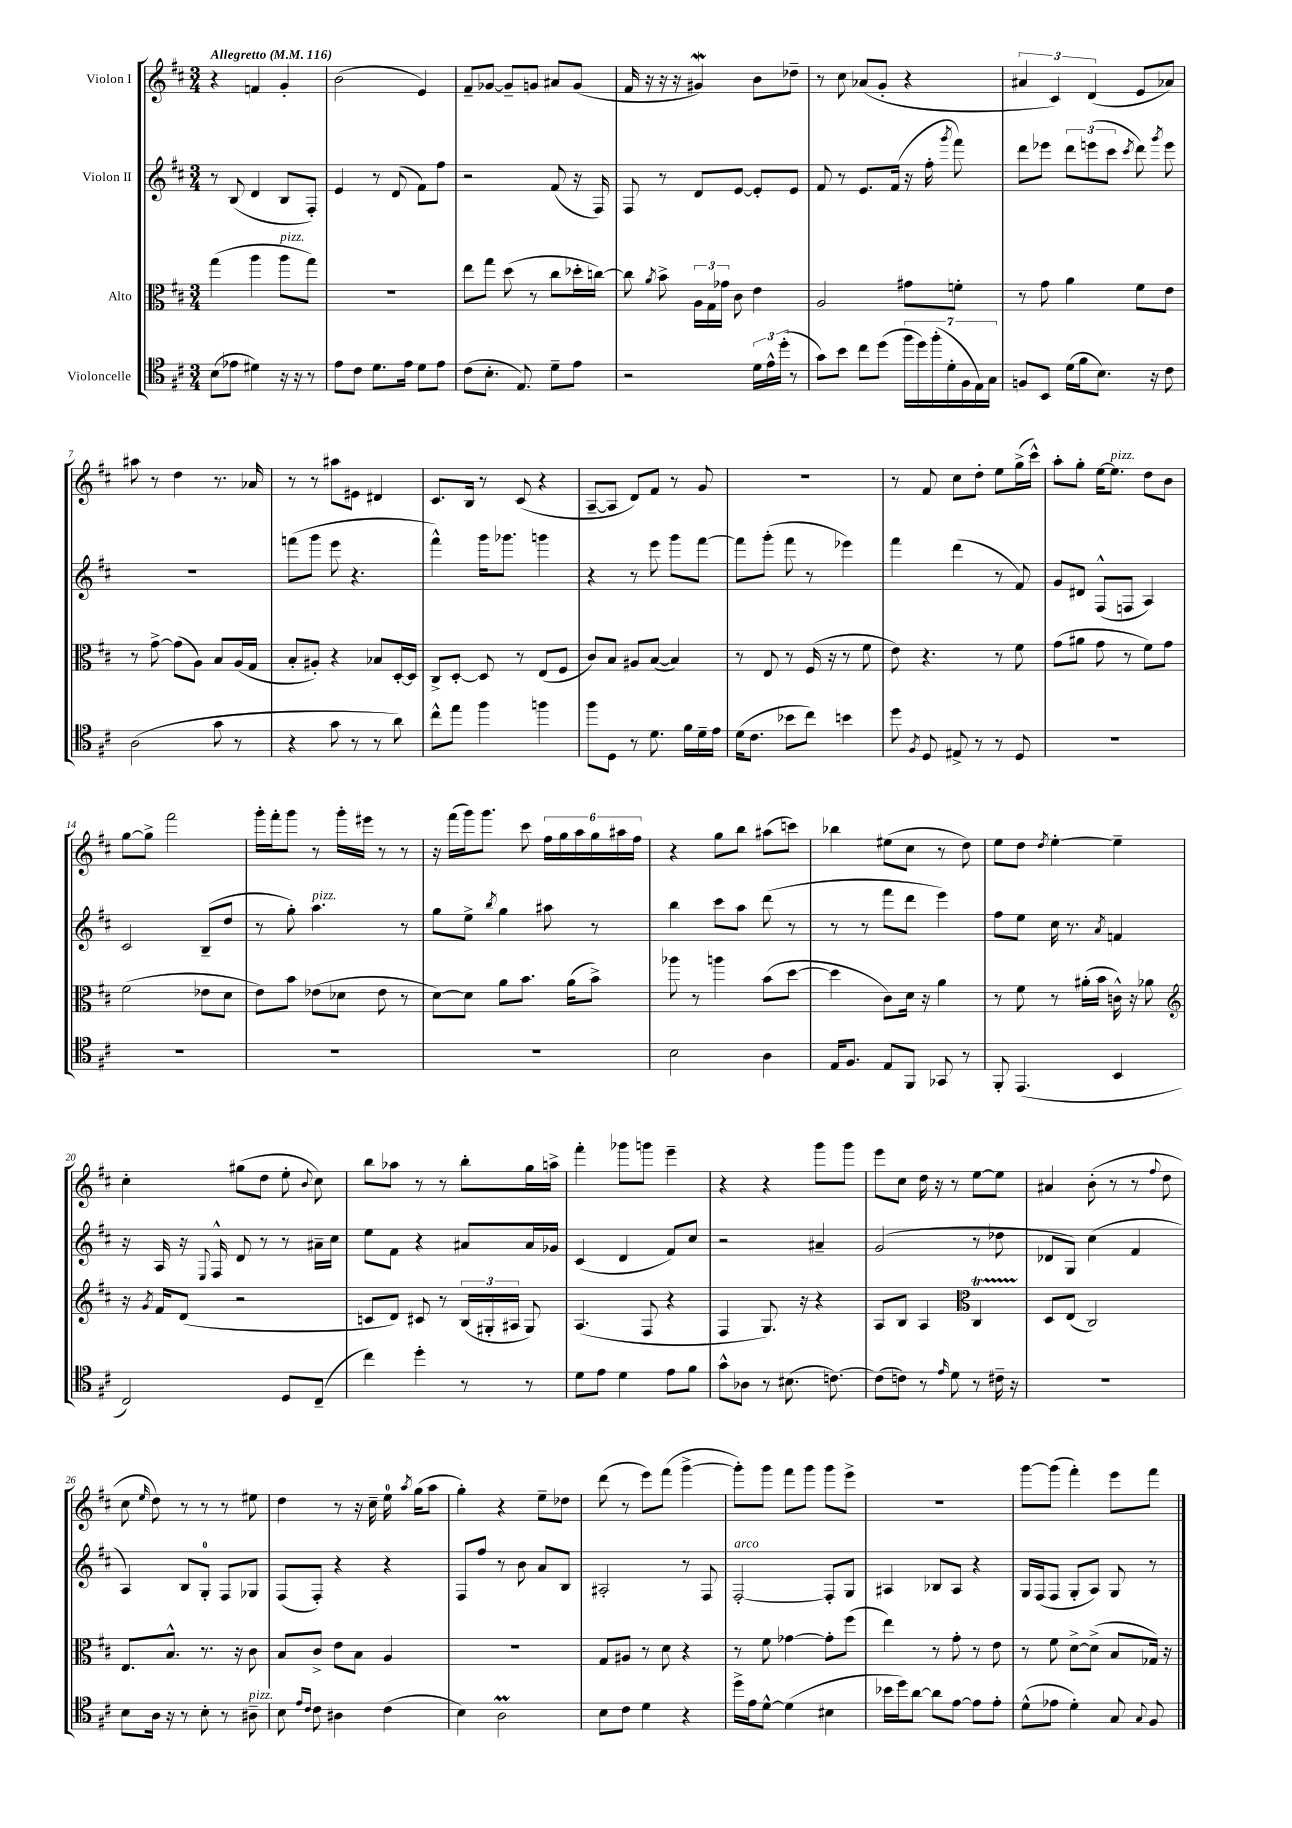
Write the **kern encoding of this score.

**kern	**kern	**kern	**kern
*staff4	*staff3	*staff2	*staff1
*clefC4	*clefC3	*clefG2	*clefG2
*k[f#c#]	*k[f#c#]	*k[f#c#]	*k[f#c#]
*M3/4	*M3/4	*M3/4	*M3/4
*MM116	*MM116	*MM116	*MM116
(8B	(4gg	8r	4r
8e-	.	(8B	.
4d#)	4aa	4d	4f
16r	8aa	8B	4g'
16r	.	.	.
8r	8gg)	8F#')	.
=	=	=	=
8e	2.r	4e	(2b
8c#	.	.	.
8.d	.	8r	.
.	.	(8d	.
16e	.	.	.
8d	.	8f#)	4e)
8e	.	8ff#	.
=	=	=	=
(8c#	8ee	2r	8f#~
8.B'	8gg	.	[8g-
.	(8dd	.	8g-~]
8.E)	.	.	.
.	8r	.	8g
8d~	8cc#	(8f#	8a#
8e	16dd-'	16r	(8g
.	[16cc)	16F#)	.
=	=	=	=
2r	8cc]	8F#	16f#
.	.	.	16r
.	8qa	.	.
.	8b^	8r	16r
.	.	.	16r
.	24A	8d	4g#)
.	24G	.	.
.	24g-	.	.
.	8c#	[8e	.
24d	4e	8e']	8b
24e^^	.	.	.
(24dd'	.	.	.
8r	.	8e	8dd-~
=	=	=	=
8g)	2A	8f#	8r
8b	.	8r	8cc#
8cc#	.	8.e	(8a-
(8dd	.	.	8g'
.	.	(16f#	.
28ff#	8g#	16r	4r
28dd)	.	.	.
.	.	16ff#'	.
(28ff#'	.	.	.
28d'	.	.	.
.	.	8qggg	.
.	8f'	8fff#)	.
28F#	.	.	.
28E)	.	.	.
28G	.	.	.
=	=	=	=
8F	8r	8ddd	6a#
8BB	8g	8eee-	.
.	.	.	6c#)
(16d	4a	12ddd	.
16f#	.	.	.
.	.	(12eee	(6d
8.B)	.	.	.
.	.	12ccc#	.
.	.	8qccc#	.
.	8f#	8ddd)	8e
16r	.	.	.
.	.	8qggg	.
8c#	8e	8eee	8a-)
=	=	=	=
(2A	8r	2.r	8aa#
.	[8g^	.	8r
.	(8g]	.	4dd
.	8A)	.	.
8g	8B	.	8.r
8r	(16A	.	.
.	16G	.	16a-
=	=	=	=
4r	8B'	(8fff	8r
.	8A#')	8ggg	8r
8g	4r	8eee	8aa#
8r	.	4.r	8e#
8r	8B-	.	4d#
8a)	[16D'	.	.
.	16D]	.	.
=	=	=	=
8cc#^^	8C#^	4fff#^^)	8.c#
8ee	[8D'	.	.
.	.	.	16B
4ff#	8D]	16ggg	8r
.	.	8.ggg-	.
.	8r	.	(8c#
4ff	(8E	4ggg	4r
.	8F#	.	.
=	=	=	=
8ff#	8c#)	4r	[8A~
8D	8B	.	8A]
8r	8A#	8r	8d)
8.d	([8B	8eee	8f#
.	4B])	8ggg	8r
16f#	.	.	.
16d~	.	[8fff#	8g
16e	.	.	.
=	=	=	=
(16d	8r	8fff#]	2.r
8.c#	.	.	.
.	8E	(8ggg'	.
8b-	8r	8fff#	.
8cc#)	(16F#	8r	.
.	16r	.	.
4b	8r	4eee-)	.
.	8f#	.	.
=	=	=	=
8dd	8e)	4fff#	8r
8qF#	.	.	.
8D	4.r	.	8f#
8E#^	.	(4ddd	8cc#
8r	.	.	8dd'
8r	8r	8r	8ee
8D	8f#	8f#)	(16gg^
.	.	.	16ccc#^^)
=	=	=	=
2.r	(8g	8g	8aa'
.	8a#	8d#	8gg'
.	8g	(8F#^^	[16ee
.	.	.	8.ee]
.	8r	8F	.
.	8f#)	4A)	8dd
.	8g	.	8b
=	=	=	=
2.r	(2f#	2c#	[8gg
.	.	.	8gg^]
.	.	.	2fff#
.	8e-	(8B~	.
.	8d	8dd	.
=	=	=	=
2.r	8e)	8r	16ggg'
.	.	.	16fff#'
.	8b	8gg')	8ggg
.	(8e-	4.aa	8r
.	8d-	.	16ggg'
.	.	.	16eee#
.	8e-	.	8r
.	8r	8r	8r
=	=	=	=
2.r	[8d)	8gg	16r
.	.	.	(16fff#
.	8d]	8ee^	16ggg)
.	.	.	8.ggg
.	.	8qbb	.
.	8a	4gg	.
.	8.b	.	8ccc#
.	.	8aa#	24ff#
.	.	.	24gg
.	(16a	.	.
.	.	.	24aa
.	8b^)	8r	24gg
.	.	.	24aa#
.	.	.	24ff#
=	=	=	=
2B	8aa-	4bb	4r
.	8r	.	.
.	4aa	8ccc#	8gg
.	.	8aa	8bb
4A	(8b	(8ddd	(8aa#
.	[8dd	8r	8ccc)
=	=	=	=
16E	4dd]	8r	4bb-
8.F#	.	.	.
.	.	8r	.
8E	8c#)	8fff#	(8ee#
8FF#	16d	8ddd	8cc#
.	16r	.	.
8GG-	4a	4eee)	8r
8r	.	.	8dd)
=	=	=	=
8FF#'	8r	8ff#	8ee
(4.EE	8f#	8ee	8dd
.	.	.	8qdd
.	8r	16cc#	[4ee'
.	.	8.r	.
.	(16a#'	.	.
.	16b	.	.
.	.	8qa	.
4BB	16c^^)	4f	4ee~]
.	16r	.	.
.	8a-	.	.
=	=	=	=
*	*clefG2	*	*
2C#)	16r	16r	4cc#'
.	8qg	.	.
.	16f#	16A	.
.	(8d	16r	.
.	.	8qqE	.
.	.	16F#^^	.
.	2r	8d	(8gg#
.	.	8r	8dd
8D	.	8r	8ee'
.	.	.	8qqb
(8C#~	.	16a#~	8cc#)
.	.	16cc#	.
=	=	=	=
4cc#)	8c	8ee	8bb
.	8d)	8f#	8aa-
4dd'	8c#	4r	8r
.	8r	.	8r
8r	(24B	8a#	8bb'
.	24G#'	.	.
.	24A#	.	.
8r	8G#)	16a#	16gg
.	.	16g-	16aa^
=	=	=	=
8d	(4.A	(4c#	4fff#'
8e	.	.	.
4d	.	4d	8ggg-
.	8F#	.	8ggg
8e	4r	8f#)	4eee~
8f#	.	8cc#	.
=	=	=	=
8g^^	4F#	2r	4r
8A-	.	.	.
8r	8.G)	.	4r
(8.B#	.	.	.
.	16r	.	.
.	4r	4a#~	8ggg
[8.c)	.	.	.
.	.	.	8ggg
=	=	=	=
(8c]	8A	(2g	8eee
8c)	8B	.	8cc#
8r	4A	.	16dd
.	.	.	16r
16qqe	.	.	.
8d	.	.	8r
*	*clefC3	*	*
8r	4C#	8r	[8ee
16c#~	.	8dd-	8ee]
16r	.	.	.
=	=	=	=
2.r	8D	8d-	4a#
.	(8E	8G)	.
.	2C#)	(4cc#	(8b'
.	.	.	8r
.	.	4f#	8r
.	.	.	8qqff#
.	.	.	8dd
=	=	=	=
8B	8.E	4A)	8cc#
.	.	.	16qqee
16A	.	.	8dd)
16r	8.B^^	.	.
8r	.	8B	8r
8B'	8.r	8G'	8r
8r	.	8F#	8r
.	16r	.	.
8A#~	8c#	8G-	8ee#
=	=	=	=
8B	8B	(8F#	4dd
16qqe	.	.	.
16qqc#	.	.	.
8c#	8c#^	8F#')	.
4A#	8e	4r	8r
.	8B	.	16r
.	.	.	16cc#~
(4c#	4A	4r	16ee
.	.	.	8qaa
.	.	.	(16gg
.	.	.	8aa
=	=	=	=
4B)	2.r	8F#	4gg')
.	.	8ff#	.
2A	.	8r	4r
.	.	8b	.
.	.	8a	8ee~
.	.	8B	8dd-
=	=	=	=
8B	8G	2A#'	(8ddd
8c#	8A#	.	8r
4d	8r	.	8eee)
.	8d	.	(8fff#
4r	4r	8r	[4ggg^
.	.	8F#	.
=	=	=	=
16dd^	8r	[2F#'	8ggg'])
16e	.	.	.
[8d^^	8f#	.	8ggg
(4d]	[4g-	.	8fff#
.	.	.	8ggg
4B#	8g-']	8F#']	8ggg
.	(8ff#	8G	8eee^
=	=	=	=
16b-	4ee)	4A#	2.r
16dd)	.	.	.
[8a	.	.	.
8a]	8r	8B-	.
[8e	8g'	8A#	.
8e]	8r	4r	.
8e'	8e	.	.
=	=	=	=
(8d^^	8r	16G	[8ggg
.	.	(16F#	.
8e-	8f#	8F#	(8ggg]
4d')	[8d^	8G'	4fff#')
.	(8d^]	8A)	.
8G	8B	8G	8eee
8qqG	.	.	.
8F#	16G-)	8r	8fff#
.	16r	.	.
==	==	==	==
*-	*-	*-	*-
